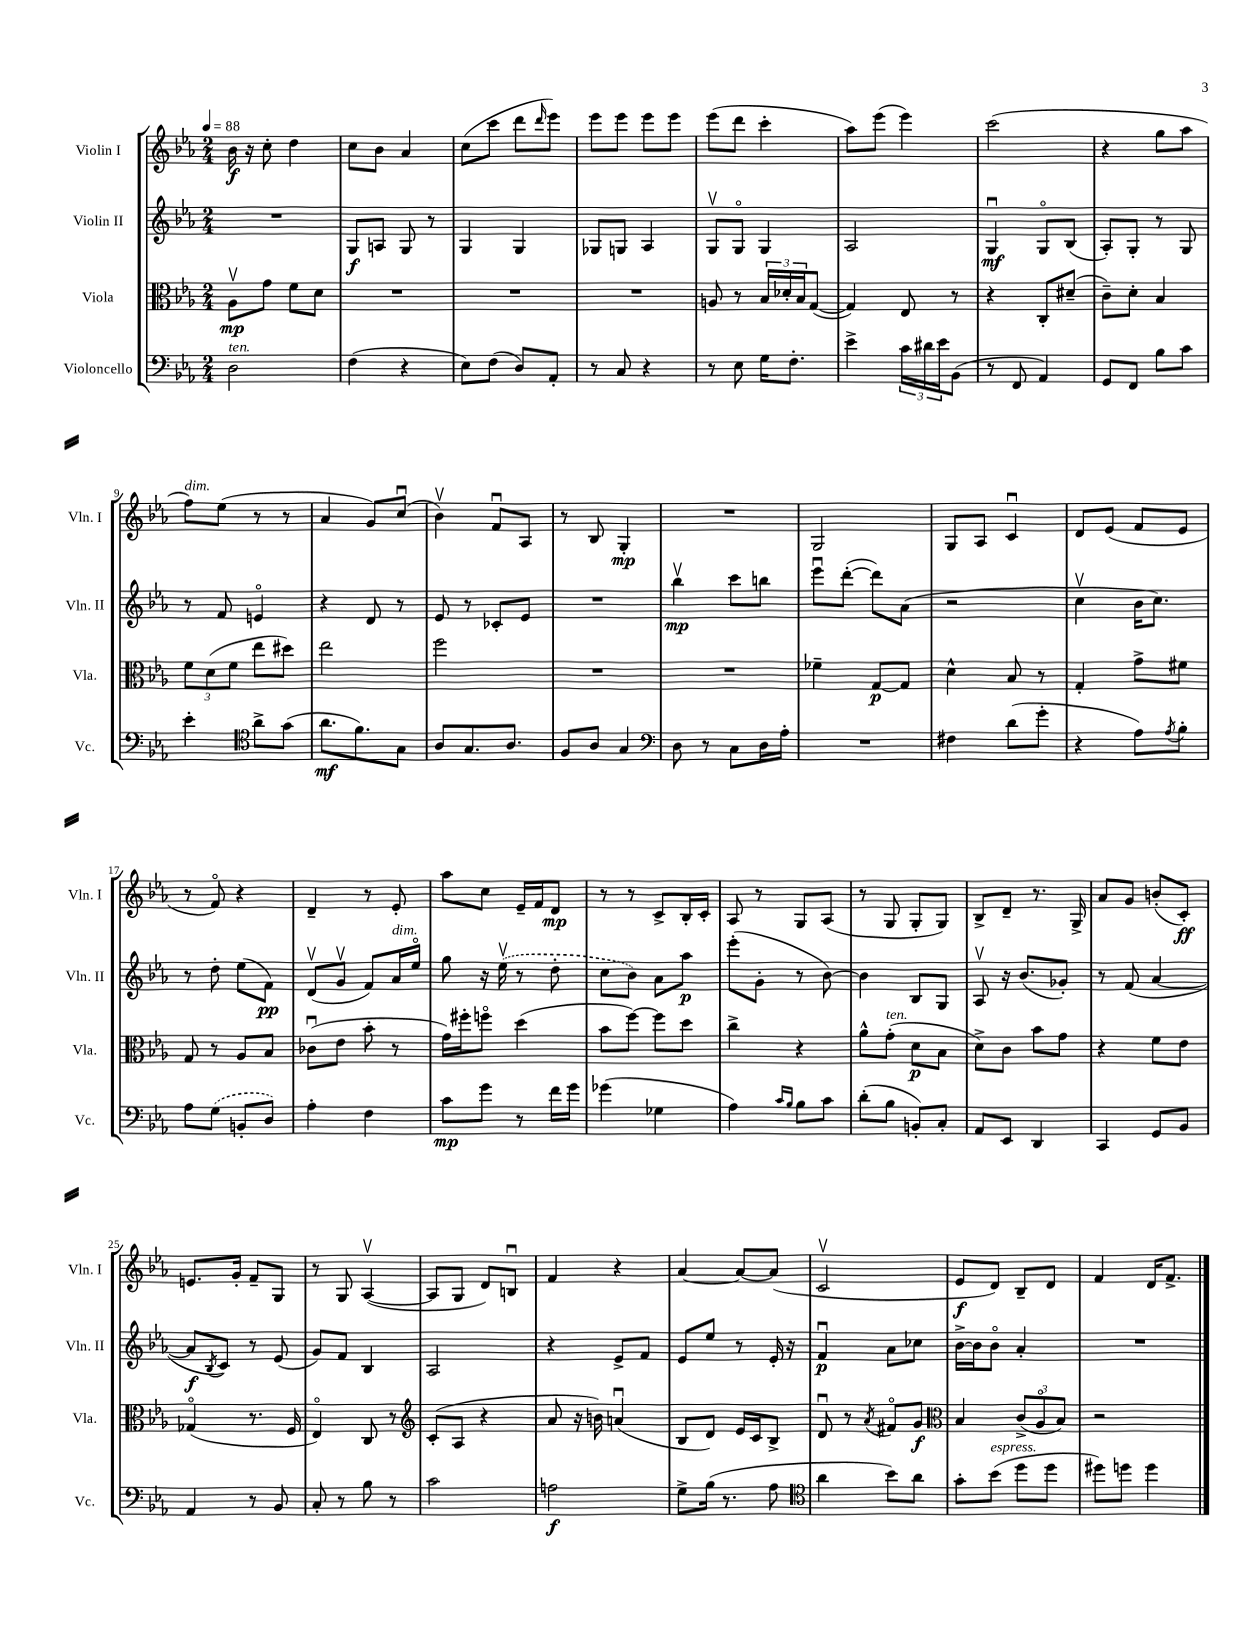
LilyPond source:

<<
\new StaffGroup <<
\new Staff = "s0" \with { instrumentName = "Violin I" shortInstrumentName = "Vln. I" } {
    \clef treble \key ees \major \numericTimeSignature \time 2/4 \tempo 4 = 88
    bes'16\f r16 c''8-. d''4 |
    c''8 bes'8 aes'4 |
    c''8( c'''8 d'''8 \grace { d'''16 } ees'''8) |
    ees'''8 ees'''8 ees'''8 ees'''8 |
    ees'''8( d'''8 c'''4-. |
    aes''8) ees'''8( ees'''4) |
    c'''2( |
    r4 g''8 aes''8 |
    f''8^\markup { \italic "dim." }) ees''8( r8 r8 |
    aes'4 g'8) c''8\downbow( |
    bes'4\upbow) f'8\downbow aes8 |
    r8 bes8 g4-.\mp |
    R2 |
    g2 |
    g8 aes8 c'4\downbow |
    d'8 ees'8( f'8 ees'8 |
    r8 f'8\flageolet) r4 |
    d'4-- r8 ees'8-. |
    aes''8 c''8 ees'16-- f'16 d'8\mp |
    r8 r8 c'8-> bes16-. c'16-. |
    aes8 r8 g8 aes8( |
    r8 g8 g8-. g8) |
    bes8-> d'8-- r8. g16-> |
    aes'8 g'8 b'8-.( c'8-.\ff) |
    e'8. g'16-. f'8-- g8 |
    r8 g8 aes4~\upbow( |
    aes8 g8 d'8) b8\downbow |
    f'4 r4 |
    aes'4~ aes'8~ aes'8( |
    c'2\upbow |
    ees'8\f d'8) bes8-- d'8 |
    f'4 d'16 f'8.-> \bar "|." |
}
\new Staff = "s1" \with { instrumentName = "Violin II" shortInstrumentName = "Vln. II" } {
    \clef treble \key ees \major \numericTimeSignature \time 2/4
    R2 |
    g8\f a8 g8 r8 |
    g4 g4 |
    ges8 g8 aes4 |
    g8\upbow g8\flageolet g4 |
    aes2 |
    g4\downbow\mf g8\flageolet bes8( |
    aes8-.) g8-. r8 g8 |
    r8 f'8 e'4\flageolet |
    r4 d'8 r8 |
    ees'8 r8 ces'8-. ees'8 |
    R2 |
    bes''4\upbow\mp c'''8 b''8 |
    ees'''8\downbow d'''8~-.( d'''8) aes'8( |
    r2 |
    c''4\upbow bes'16 c''8.) |
    r8 d''8-. ees''8( f'8\pp) |
    d'8\upbow( g'8\upbow f'8) aes'16^\markup { \italic "dim." } ees''16\flageolet |
    g''8 r16 \once \slurDashed ees''16\upbow( r8 d''8-. |
    c''8 bes'8) aes'8 aes''8\p |
    ees'''8-.( g'8-. r8 bes'8~) |
    bes'4 bes8 g8 |
    aes8\upbow r16 bes'8.( ges'8-.) |
    r8 f'8( aes'4~ |
    aes'8\f \acciaccatura { bes8 } c'8) r8 ees'8( |
    g'8) f'8 bes4 |
    aes2 |
    r4 ees'8-> f'8 |
    ees'8 ees''8 r8 ees'16-. r16 |
    f'4\downbow\p aes'8 ces''8 |
    bes'16~-> bes'16 bes'8\flageolet aes'4-. |
    R2 \bar "|." |
}
\new Staff = "s2" \with { instrumentName = "Viola" shortInstrumentName = "Vla." } {
    \clef alto \key ees \major \numericTimeSignature \time 2/4
    aes8\upbow\mp g'8 f'8 d'8 |
    R2 |
    R2 |
    R2 |
    a8 r8 \tuplet 3/2 { bes16 des'16-. bes16 } g8~( |
    g4) ees8 r8 |
    r4 c8-. dis'8--( |
    c'8--) d'8-. bes4 |
    \tuplet 3/2 { f'8 d'8( f'8 } ees''8 dis''8) |
    ees''2 |
    f''2 |
    R2 |
    R2 |
    fes'4-- g8~\p g8 |
    d'4-^ bes8 r8 |
    g4-. g'8-> fis'8 |
    g8 r8 aes8 bes8 |
    ces'8\downbow( ees'8 bes'8-. r8 |
    g'16) fis''16-. f''8\flageolet d''4( |
    bes'8 f''8~) f''8 d''8 |
    c''4-> r4 |
    aes'8-^ g'8-.^\markup { \italic "ten." }( d'8\p bes8 |
    d'8->) c'8 bes'8 g'8 |
    r4 f'8 ees'8 |
    ges4\flageolet( r8. f16 |
    ees4\flageolet) c8 r8 |
    \clef treble c'8-.( aes8 r4 |
    aes'8 r16 b'16) a'4\downbow( |
    bes8 d'8) ees'16 c'16 bes8-> |
    d'8\downbow r8 \acciaccatura { aes'8 } fis'8\flageolet g'8\f |
    \clef alto bes4 \tuplet 3/2 { c'8->( aes8\flageolet bes8) } |
    r2 \bar "|." |
}
\new Staff = "s3" \with { instrumentName = "Violoncello" shortInstrumentName = "Vc." } {
    \clef bass \key ees \major \numericTimeSignature \time 2/4
    d2^\markup { \italic "ten." } |
    f4( r4 |
    ees8) f8( d8) aes,8-. |
    r8 c8 r4 |
    r8 ees8 g16 f8.-. |
    ees'4-> \tuplet 3/2 { c'16 dis'16 ees'16 } bes,8( |
    r8 f,8 aes,4) |
    g,8 f,8 bes8 c'8 |
    ees'4-. \clef tenor aes'8-> g'8( |
    aes'8.\mf f'8.) g8 |
    aes8 g8. aes8. |
    f8 aes8 g4 |
    \clef bass d8 r8 c8 d16 aes16-. |
    R2 |
    fis4 d'8( g'8-. |
    r4 aes8) \acciaccatura { aes8 } bes8-. |
    aes8 \once \slurDashed g8( b,8-. d8) |
    aes4-. f4 |
    c'8\mp g'8 r8 f'16 g'16 |
    ges'4( ges4 |
    aes4) \grace { c'16 bes16 } bes8 c'8 |
    d'8-.( bes8 b,8-.) c8-. |
    aes,8 ees,8 d,4 |
    c,4 g,8 bes,8 |
    aes,4 r8 bes,8 |
    c8-. r8 bes8 r8 |
    c'2 |
    a2\f |
    g8-> bes16( r8. aes8 |
    \clef tenor aes'4 bes'8) aes'8 |
    g'8-. bes'8^\markup { \italic "espress." }( d''8 d''8 |
    dis''8) d''8 d''4 \bar "|." |
}
>>
>>
